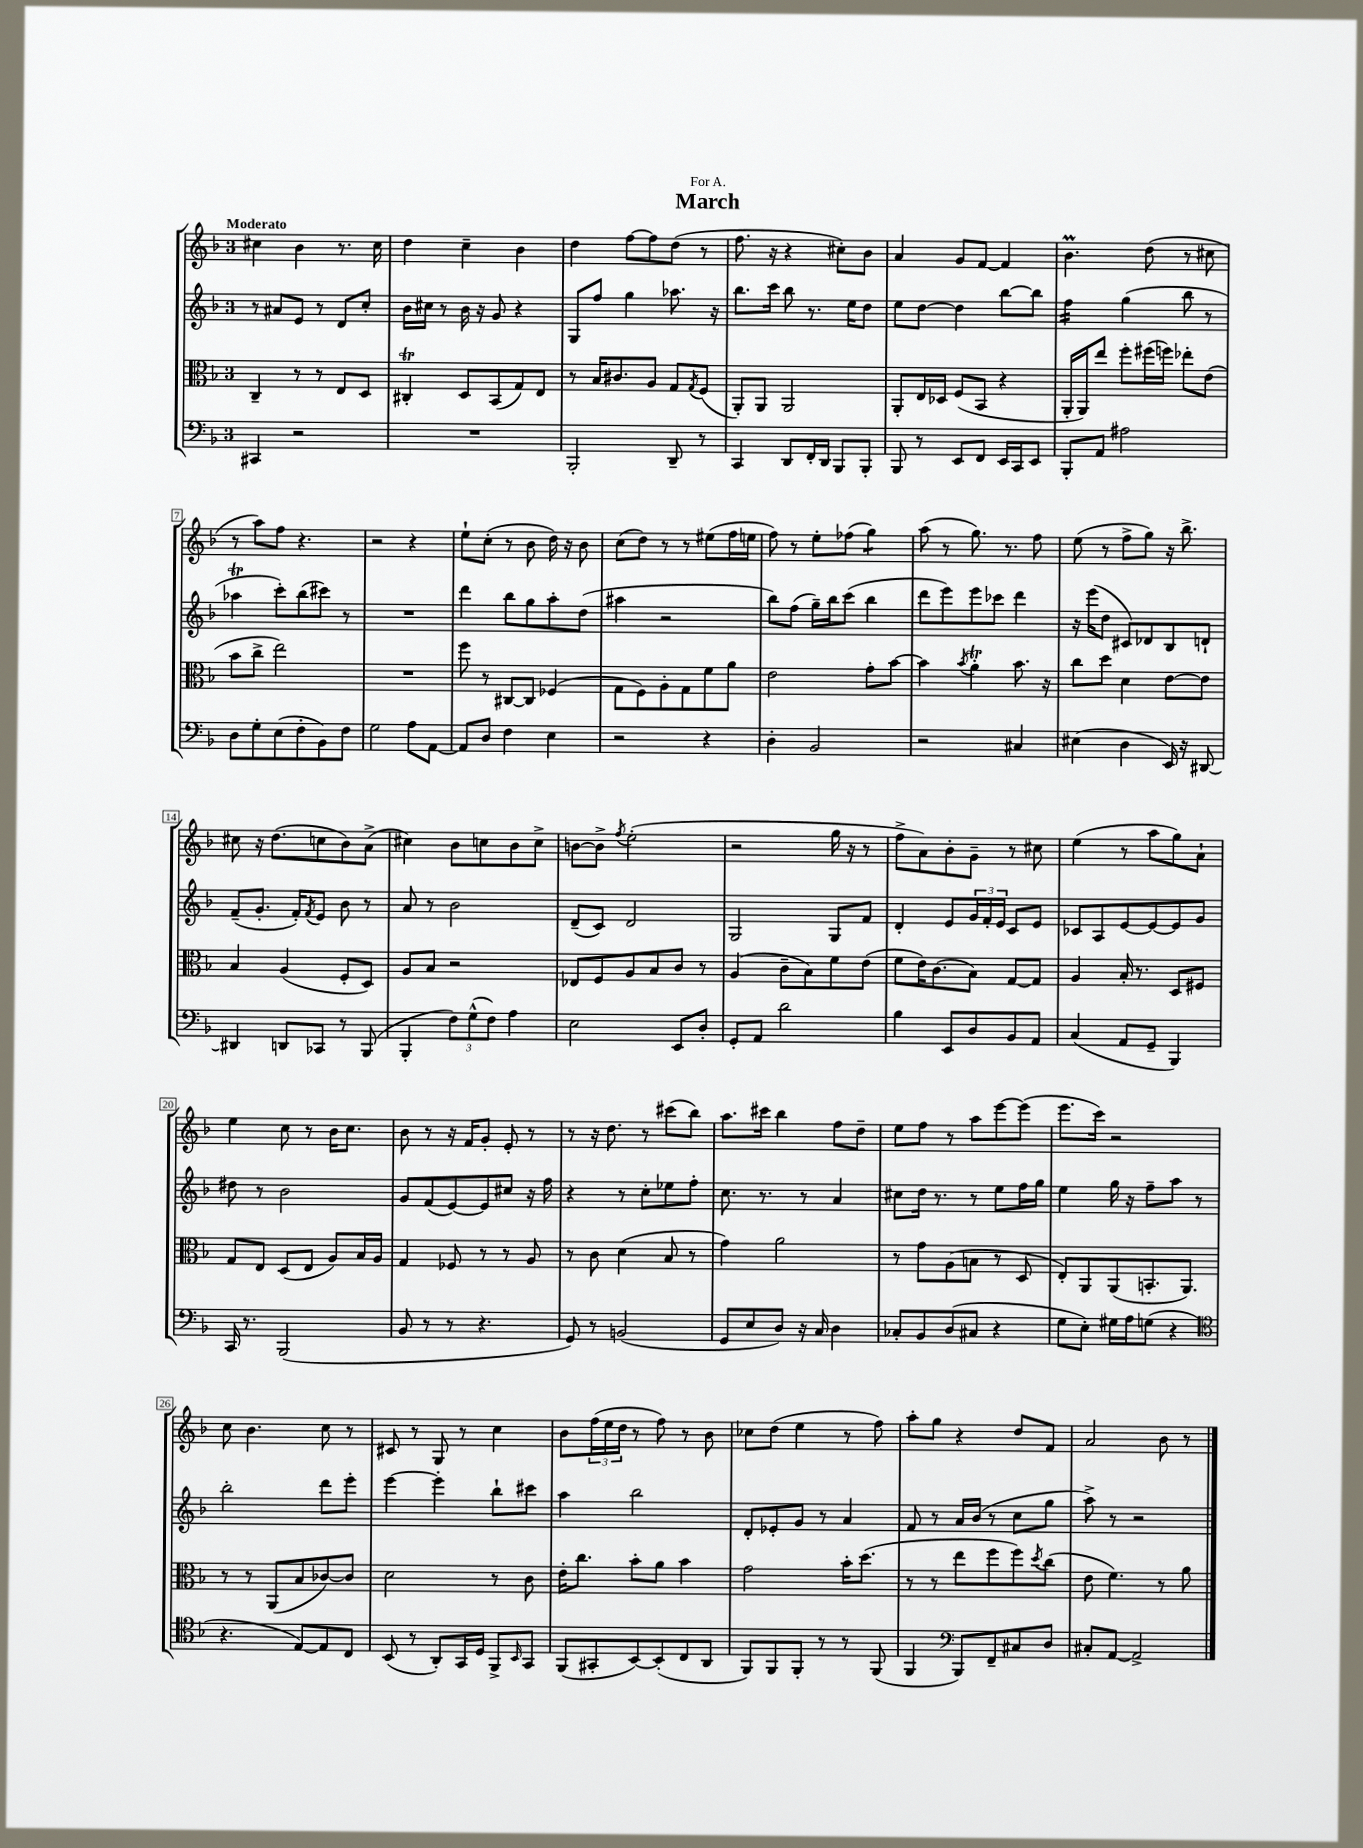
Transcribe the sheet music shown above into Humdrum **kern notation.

**kern	**kern	**kern	**kern
*staff4	*staff3	*staff2	*staff1
*clefF4	*clefC3	*clefG2	*clefG2
*k[b-]	*k[b-]	*k[b-]	*k[b-]
*M3/4	*M3/4	*M3/4	*M3/4
4CC#	4C~	8r	4cc#
.	.	8a#	.
2r	8r	8e	4b-
.	8r	8r	.
.	8E	8d	8.r
.	8D	8cc'	.
.	.	.	16cc#
=	=	=	=
2.r	4C#'	16b-	4dd
.	.	16cc#	.
.	.	8r	.
.	8D	16b-	4cc~
.	.	16r	.
.	(8BB-	8g	.
.	8G)	4r	4b-
.	8E	.	.
=	=	=	=
2BBB-'	8r	8G	4dd
.	16B-	8ff	.
.	8.c#	.	.
.	.	4gg	[8ff
.	8A	.	8ff]
8DD~	8G	8.aa-	(8dd
.	8qG	.	.
8r	(8F	.	8r
.	.	16r	.
=	=	=	=
4CC	8AA')	8.bb-	8.ff
.	8AA	.	.
.	.	16ccc	16r
8DD	2AA	8bb-	4r
16FF'	.	8.r	.
16DD	.	.	.
8BBB-	.	.	8cc#')
.	.	16ee	.
8BBB-'	.	8dd	8b-
=	=	=	=
8BBB-	8AA'	8ee	4a
8r	16E	[8dd	.
.	16D-	.	.
8EE	(8F	4dd]	8g
8FF	8BB-	.	[8f
16EE	4r	[8bb-	4f]
16CC	.	.	.
8EE	.	8bb-]	.
=	=	=	=
8BBB-'	16AA'	4ff	4.b-
.	16AA)	.	.
8AA	8ee	.	.
2A#	8ff'	(4gg	.
.	(16ff#	.	(8dd
.	16ff)	.	.
.	8ee-'	8bb-	8r
.	(8e	8r	8cc#
=	=	=	=
8D	8b-	4aa-	8r
8G'	8cc^	.	8aa)
(8E	2ee)	8ccc')	8ff
8F'	.	(8bb-	4.r
8BB-)	.	8ccc#)	.
8F	.	8r	.
=	=	=	=
2G	2.r	2.r	2r
8A	.	.	4r
[8AA	.	.	.
=	=	=	=
8AA]	8ff	4ddd	8ee`
8D	8r	.	(8cc'
4F	[8C#	8bb-	8r
.	8C#]	8gg	8b-
4E	(4F-	8aa'	16dd)
.	.	.	16r
.	.	(8dd	8b-
=	=	=	=
2r	8G	4aa#	(8cc
.	8F)	.	8dd)
.	8A'	2r	8r
.	8G	.	8r
4r	8f	.	(8ee#
.	8a	.	16ff
.	.	.	16ee
=	=	=	=
4D'	2e	8bb-)	8ff)
.	.	(8ff	8r
2BB-	.	16gg~)	8ee'
.	.	16bb-	.
.	.	(8ccc	(8ff-
.	8g'	4bb-	4gg)
.	[8b-	.	.
=	=	=	=
2r	4b-]	8ddd	(8aa
.	.	8eee)	8r
.	8qb-	.	.
.	4a'	8eee	8.gg)
.	.	8ccc-	.
.	.	.	8.r
4C#	8.b-	4ddd	.
.	.	.	8ff
.	16r	.	.
=	=	=	=
(4E#	8cc	16r	(8ee
.	.	(16eee	.
.	8dd	8dd	8r
4D	4d	8c#)	8ff^
.	.	8d-	8gg)
16EE)	[8e	8B-	16r
16r	.	.	8.bb-^
[8DD#	8e]	8d`	.
=	=	=	=
4DD#]	4B-	(8f~	8cc#
.	.	8.g'	16r
.	.	.	(8.dd
8DD	(4A	.	.
.	.	16f')	.
.	.	8qf	.
8CC-	.	8e	8cc
8r	8F'	8b-	8b-)
(8BBB-	8D)	8r	(8a^
=	=	=	=
4BBB-'	8A	8a	4cc#)
.	8B-	8r	.
12F)	2r	2b-	8b-
(12G^^	.	.	.
.	.	.	8cc
12F)	.	.	.
4A	.	.	8b-
.	.	.	8cc^
=	=	=	=
2E	8E-	(8d~	[8b
.	8F	8c)	8b^]
.	.	.	8qff
.	8A	2d	(2ee'
.	8B-	.	.
8EE	8c	.	.
8D'	8r	.	.
=	=	=	=
8GG'	(4A	2G	2r
8AA	.	.	.
2d	8c~	.	.
.	8B-)	.	.
.	8f	8G	16gg
.	.	.	16r
.	(8e	8f	8r
=	=	=	=
4B-	8f	4d'	8ff^
.	16e)	.	8a)
.	(8.c	.	.
8EE	.	8e	8b-'
8D	8B-)	24g	8g~
.	.	24f'	.
.	.	24e	.
8BB-	[8G	8c	8r
8AA	8G]	8e	8cc#
=	=	=	=
(4C	4A	8c-	(4ee
.	.	8A	.
8AA	16B-'	[8e	8r
.	8.r	.	.
8GG~	.	8e_	8aa
4BBB-)	8D	8e]	8gg)
.	8F#	8g	8a`
=	=	=	=
16CC	8G	8dd#	4ee
8.r	.	.	.
.	8E	8r	.
(2BBB-	(8D	2b-	8cc
.	8E	.	8r
.	8A)	.	16b-
.	.	.	8.cc
.	16B-	.	.
.	16A	.	.
=	=	=	=
8BB-	4G	8g	8b-
8r	.	(8f	8r
8r	8F-	[8e)	16r
.	.	.	16f
4.r	8r	8e]	8g'
.	8r	8cc#	8e'
.	8A	16r	8r
.	.	16ff	.
=	=	=	=
8GG)	8r	4r	8r
8r	8c	.	16r
.	.	.	8.dd
(2BB	(4d	8r	.
.	.	8cc'	8r
.	8B-	8ee-	(8ccc#
.	8r	8ff'	8bb-)
=	=	=	=
8GG	4g)	8.cc	8.aa
8E	.	.	.
.	.	8.r	16ccc#
8D)	2a	.	4bb-
16r	.	8r	.
16C	.	.	.
4D	.	4a	8ff
.	.	.	8dd~
=	=	=	=
8C-'	8r	8cc#	8ee
8BB-	8g	16dd	8ff
.	.	8.r	.
(8D	(8A	.	8r
8C#	8B	8r	8aa
4r	8r	8ee	[8eee
.	8D	16ff	(8eee]
.	.	16gg	.
=	=	=	=
8G	8E')	4ee	8.eee
8E')	8AA	.	.
.	.	.	16ccc)
16G#	(8AA	16gg	2r
16A	.	16r	.
(8G	8.BB'	8ff~	.
4r	.	8aa	.
.	8.AA)	.	.
.	.	8r	.
=	=	=	=
*clefC4	*	*	*
4.r	8r	2bb-'	8cc
.	8r	.	4.b-
.	(8AA	.	.
[8E)	8B-	.	.
8E]	[8c-)	8ddd	8cc
8C	8c-]	8eee'	8r
=	=	=	=
(8BB-	2d	[4eee	8c#
8r	.	.	8r
8AA')	.	4eee']	8G
16GG	.	.	8r
16D	.	.	.
8FF^	8r	8bb-`	4cc
16qqBB-	.	.	.
8GG	8c	8ccc#	.
=	=	=	=
(8FF	16e'	4aa	8b-
.	8.cc	.	.
8GG#'	.	.	(24ff
.	.	.	24ee
.	.	.	24dd
[8BB-)	8b-'	2bb-	8r
(8BB-']	8a	.	8ff)
8C	4b-	.	8r
8AA	.	.	8b-
=	=	=	=
8FF)	2g	8d'	8cc-
8FF	.	8e-'	(8dd
8FF'	.	8g	4ee
8r	.	8r	.
8r	16b-'	4a	8r
.	(8.dd	.	.
(8FF	.	.	8ff)
=	=	=	=
4FF	8r	8f	8aa'
.	8r	8r	8gg
*clefF4	*	*	*
8BBB-)	8ee	16a	4r
.	.	(16b-	.
8FF~	8ff	8r	.
8C#	8ff)	8cc	8dd
.	8qdd	.	.
8D	(8cc	8gg	8f
=	=	=	=
8C#'	8e	8aa^)	2a
[8AA	4.f)	8r	.
2AA^]	.	2r	.
.	8r	.	8b-
.	8a	.	8r
==	==	==	==
*-	*-	*-	*-
